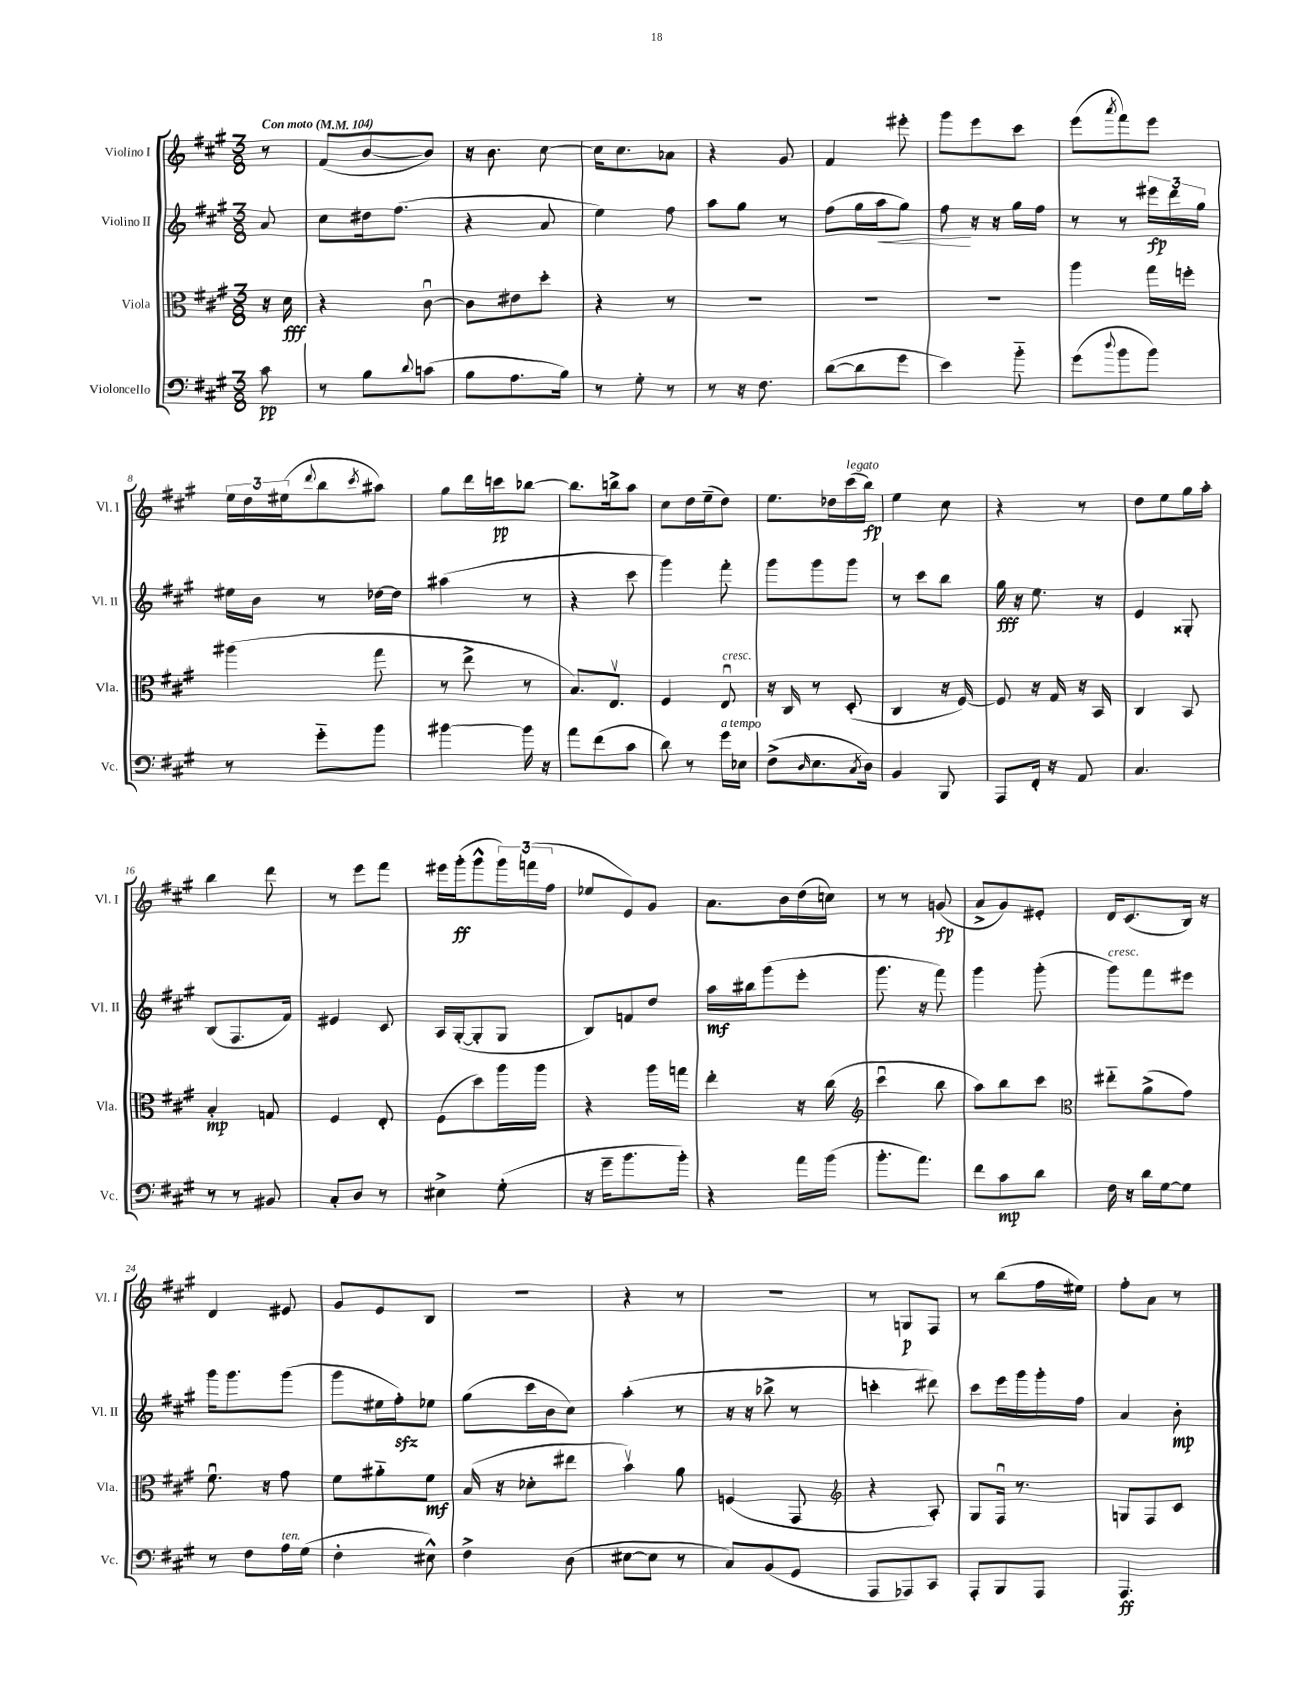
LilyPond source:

<<
\new StaffGroup <<
\new Staff = "s0" \with { instrumentName = "Violino I" shortInstrumentName = "Vl. I" } {
    \clef treble \key a \major \numericTimeSignature \time 3/8 \partial 8 \tempo "Con moto" 4 = 104
    r8 |
    fis'8( b'8~ b'8) |
    r16 b'8. cis''8~ |
    cis''16 cis''8. aes'8 |
    r4 gis'8 |
    fis'4 eis'''8-. |
    gis'''8 e'''8 cis'''8 |
    e'''8( \acciaccatura { a'''8 } fis'''8) e'''8 |
    \tuplet 3/2 { e''16 d''16 eis''16( } \appoggiatura { d'''8 } b''8 \acciaccatura { cis'''8 } ais''8) |
    gis''8 d'''16 c'''16\pp bes''8~ |
    bes''8. b''16-> a''8 |
    cis''8 d''16 e''16--( d''8) |
    e''8. des''16 cis'''16^\markup { \italic "legato" }( b''16\fp) |
    e''4 cis''8 |
    r4 r8 |
    d''8 e''8 gis''16 a''16-. |
    b''4 d'''8 |
    r8 e'''8 fis'''8 |
    eis'''16 gis'''16-.\ff( gis'''8-^ \tuplet 3/2 { gis'''16) f'''16( fis''16 } |
    ees''8 e'8) gis'8 |
    a'8. b'16 d''16( c''16) |
    r8 r8 g'8\fp( |
    a'8-> gis'8) eis'8-. |
    d'16 cis'8.( b16) r16 |
    d'4 eis'8 |
    gis'8 e'8 b8 |
    r4. |
    r4 r8 |
    R4. |
    r8 g8\p fis8 |
    r8 b''8( fis''16 eis''16) |
    fis''8-. a'8 r8 \bar "|." |
}
\new Staff = "s1" \with { instrumentName = "Violino II" shortInstrumentName = "Vl. II" } {
    \clef treble \key a \major \numericTimeSignature \time 3/8 \partial 8
    a'8 |
    cis''8 dis''16 fis''8.( |
    r4 a'8 |
    e''4) fis''8 |
    a''8 gis''8 r8 |
    fis''8( gis''16 a''16\< gis''8) |
    fis''8\! r16 r16 gis''16 fis''16 |
    r8 r8 \tuplet 3/2 { eis'''16\fp d'''16 gis''16 } |
    eis''16 b'16 r8 des''16~ des''16 |
    ais''4( r8 |
    r4 cis'''8 |
    gis'''4) fis'''8-. |
    gis'''8 gis'''8 gis'''8 |
    r8 cis'''8 b''8 |
    gis''16\fff r16 e''8. r16 |
    e'4 gisis8-. |
    b8( fis8. fis'16) |
    eis'4 cis'8 |
    a16 gis16~-.( gis8-. gis8 |
    b8) f'8 d''8 |
    a''16\mf bis''16 gis'''8( e'''8-. |
    gis'''8. r16 fis'''8) |
    gis'''4 gis'''8-.( |
    gis'''8^\markup { \italic "cresc." }) fis'''8 eis'''8 |
    gis'''16 gis'''8. gis'''8( |
    gis'''8 eis''16 fis''16-.\sfz) ees''8 |
    gis''8( cis'''16 b'16 cis''8) |
    a''4-.( r8 |
    r16 r16 bes''8-> r8 |
    c'''4-. dis'''8) |
    cis'''8 e'''16 gis'''16 gis'''16-. fis''16 |
    a'4 b'8-.\mp \bar "|." |
}
\new Staff = "s2" \with { instrumentName = "Viola" shortInstrumentName = "Vla." } {
    \clef alto \key a \major \numericTimeSignature \time 3/8 \partial 8
    r16 d'16\fff |
    r4 cis'8~\downbow |
    cis'8 eis'8 d''8-. |
    r4 r8 |
    R4. |
    R4. |
    R4. |
    a''4 gis''16 f''16-. |
    ais''4( gis''8 |
    r8 e''8-> r8 |
    b8.) e8.\upbow |
    fis4 e8\downbow^\markup { \italic "cresc." } |
    r16 cis16 r8 d8-.( |
    cis4 r16 fis16~) |
    fis8 r16 gis16 r16 b,16 |
    cis4 b,8 |
    b4-.\mp g8 |
    fis4 e8-. |
    fis8( d''8) a''16 a''16 |
    r4 a''16 g''16 |
    e''4-. r16 cis''16( |
    \clef treble cis'''4\downbow b''8 |
    a''8) b''8 cis'''8 |
    \clef alto eis''8-_ a'8->( gis'8) |
    fis'8.\downbow r16 gis'8 |
    fis'8 ais'8-_ fis'8\mf |
    b16( r16 des'8-. eis''8 |
    b'4\upbow) a'8 |
    f4( gis,8 |
    \clef treble r4 a8-.) |
    gis8 fis16\downbow r8. |
    g8 fis8 cis'8 \bar "|." |
}
\new Staff = "s3" \with { instrumentName = "Violoncello" shortInstrumentName = "Vc." } {
    \clef bass \key a \major \numericTimeSignature \time 3/8 \partial 8
    cis'8\pp |
    r8 b8 \appoggiatura { d'8 } c'8( |
    b8 a8. b16) |
    r8 gis8-. r8 |
    r8 r16 fis8. |
    d'8~( d'8 gis'8 |
    e'4) b'8-_ |
    gis'8( \appoggiatura { d''8 } b'8 b'8) |
    r8 gis'8-_ b'8 |
    bis'4~ bis'16 r16 |
    a'8 fis'8( cis'8 |
    d'8) r8 gis'16^\markup { \italic "a tempo" } ees16 |
    fis8->( \grace { d16 } e8. \acciaccatura { cis8 } d16) |
    b,4 b,,8 |
    a,,8 fis,16-. r16 a,8 |
    cis4. |
    r8 r8 bis,8 |
    cis8-. d8 r8 |
    eis4-> gis8-.( |
    r16 gis'16-- b'8. b'16-.) |
    r4 a'16 b'16( |
    b'8.-. a'8.) |
    fis'8 cis'8\mp d'8 |
    fis16 r16 d'16 gis16~ gis8 |
    r8 fis8 a16^\markup { \italic "ten." } gis16( |
    fis4-. eis8-^) |
    fis4-> d8( |
    eis8~ eis8 r8 |
    cis8) b,8( gis,8 |
    a,,8 aes,,8) cis,8 |
    a,,8-. b,,8 a,,8 |
    a,,4.\ff \bar "|." |
}
>>
>>
